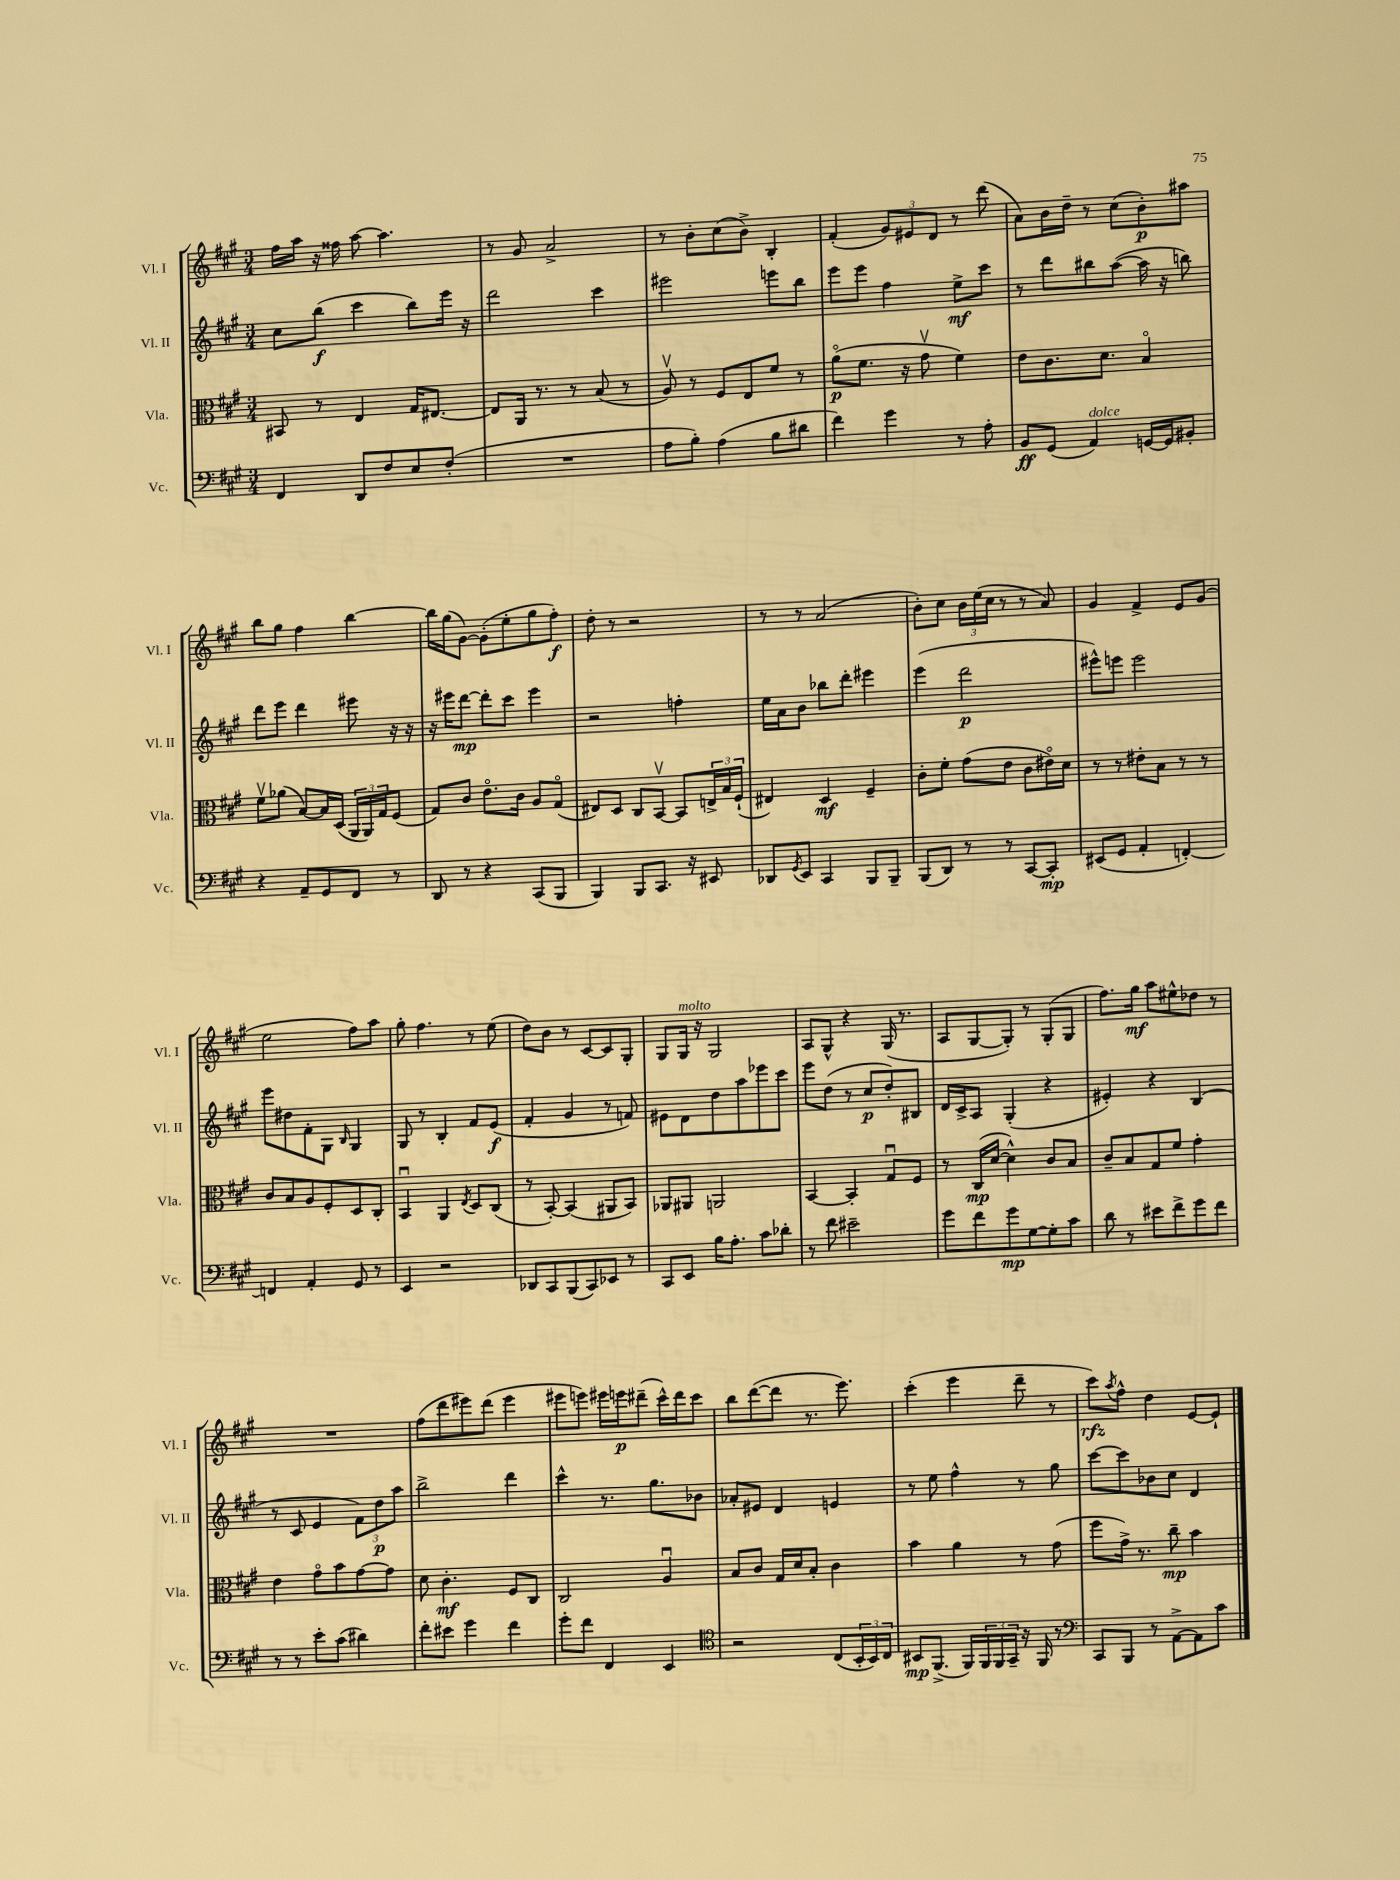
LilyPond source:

<<
\new StaffGroup <<
\new Staff = "s0" \with { instrumentName = "Vl. I" shortInstrumentName = "Vl. I" } {
    \clef treble \key a \major \numericTimeSignature \time 3/4
    fis''16 a''16 r16 fisis''16 a''8~ a''4. |
    r8 gis'8 a'2-> |
    r8 b'8-. cis''8( b'8->) b4-. |
    fis'4-.( \tuplet 3/2 { gis'8) eis'8 d'8 } r8 d'''8( |
    a'8) b'16 d''16-- r8 cis''8( b'8-.\p) ais''8 |
    b''8 gis''8 fis''4 b''4~ |
    b''16 gis''16( gis'8~) gis'8-.( e''8-. gis''8 fis''8-.\f) |
    d''8-. r8 r2 |
    r8 r8 a'2( |
    b'8-.) cis''8 \tuplet 3/2 { b'16 e''16( cis''16 } r8 r8 a'8) |
    gis'4 fis'4-> e'8 gis'8( |
    e''2 fis''8) a''8 |
    gis''8-. fis''4. r8 e''8( |
    d''8) b'8 r8 cis'8~ cis'8 gis8-. |
    gis8 gis16^\markup { \italic "molto" } r16 gis2 |
    a8 gis8-^ r4 gis16( r8. |
    a8 gis8~ gis8-.) r8 gis8-.( gis8 |
    fis''8.) gis''16\mf a''8 eis''8-^ des''8 r8 |
    R2. |
    fis''8( d'''8 eis'''8) d'''8( eis'''4 |
    eis'''8 e'''8) eis'''16 e'''16\p dis'''8--( cis'''16-^) dis'''16 cis'''8 |
    b''8 d'''8~( d'''8 r8. e'''8.) |
    cis'''4-.( e'''4 d'''8-- r8 |
    cis'''8\rfz) \acciaccatura { a''8 } fis''8-^ d''4 e'8~ e'8-! \bar "|." |
}
\new Staff = "s1" \with { instrumentName = "Vl. II" shortInstrumentName = "Vl. II" } {
    \clef treble \key a \major \numericTimeSignature \time 3/4
    cis''8 b''8\f( cis'''4 b''8) e'''16 r16 |
    d'''2 cis'''4 |
    eis'''2 e'''8 b''8 |
    e'''8 e'''8 fis''4 e''8->\mf cis'''8 |
    r8 d'''8 bis''8 a''8~( a''16 r16 b''8) |
    d'''8 e'''8 d'''4 eis'''8 r16 r16 |
    r16 eis'''16 d'''8~\mp d'''8-. cis'''8 eis'''4 |
    r2 f''4-. |
    e''16 a'16 b'8 bes''8 d'''8-. eis'''4 |
    e'''4( d'''2\p |
    eis'''8-^) e'''8 e'''2 |
    e'''8 dis''8 fis'8-. gis8 \grace { b16 } gis4 |
    gis8 r8 b4-. fis'8 e'8\f( |
    fis'4-. gis'4 r8 f'8) |
    eis'8 d'8 d''8 a''8 ees'''8 cis'''8 |
    e'''8 d''8( r8 cis''8\p d''8-.) bis8 |
    d'16 cis'16-> a8 gis4-.( r4 |
    eis'4-.) r4 b4( |
    r8 cis'8 e'4 \tuplet 3/2 { fis'8) d''8\p a''8 } |
    b''2-> d'''4 |
    cis'''4-^ r8. gis''8. bes'8 |
    aes'8-. eis'8 d'4 e'4 |
    r8 e''8 fis''4-^ r8 gis''8 |
    cis'''8~ cis'''8 bes'8 cis''8 d'4 \bar "|." |
}
\new Staff = "s2" \with { instrumentName = "Vla." shortInstrumentName = "Vla." } {
    \clef alto \key a \major \numericTimeSignature \time 3/4
    bis,8 r8 e4 gis16 eis8.~ |
    eis8 a,16 r8. r8 b8( r8 |
    a8\upbow) r8 fis8 e8 fis'8 r8 |
    a'8\flageolet\p( fis'8. r16 gis'8\upbow fis'4) |
    e'8 cis'8. d'8. b4\flageolet |
    fis'8\upbow aes'8( b8~) b16 d16( \tuplet 3/2 { a,16 a,16) gis16 } fis8( |
    gis8) cis'8 e'8.\flageolet cis'16 a8 gis8\flageolet( |
    eis8) d8 cis8 b,8~\upbow b,8 \tuplet 3/2 { e16-> b16 fis16-!( } |
    eis4) d4\mf fis4-- |
    cis'8-. fis'8-. gis'8( e'8 cis'8 eis'16\flageolet) d'16 |
    r8 r8 eis'8-. b8 r8 r8 |
    cis'8 b8 a8 fis8-. d8 cis8-. |
    b,4\downbow a,4 \acciaccatura { e8 } d8 cis8( |
    r8 b,8~-.) b,4( ais,8 b,8) |
    aes,8 ais,8 a,2 |
    b,4~ b,4-. gis8\downbow fis8 |
    r8 cis16\mp( d'16~ d'4-^) cis'8 b8 |
    cis'8-- b8 gis8 fis'8 gis'4-. |
    e'4 gis'8\flageolet b'8 gis'8~ gis'8 |
    d'8 cis'4.-.\mf fis8 cis8 |
    cis2 a4\downbow |
    b8 cis'8 gis16 d'16 b8-. cis'4 |
    b'4 a'4 r8 gis'8( |
    fis''8 gis'16->) r8. cis''8--\mp b'4 \bar "|." |
}
\new Staff = "s3" \with { instrumentName = "Vc." shortInstrumentName = "Vc." } {
    \clef bass \key a \major \numericTimeSignature \time 3/4
    fis,4 d,8 fis8 e8 fis8-.( |
    R2. |
    a8 b8-.) a4( b8 dis'8 |
    fis'4) gis'4 r8 a8-. |
    b,8\ff gis,8( a,4^\markup { \italic "dolce" }) g,16~ g,16 bis,8-. |
    r4 a,8-- gis,8 fis,8 r8 |
    d,8 r8 r4 cis,8( b,,8 |
    b,,4) b,,8 cis,8. r16 eis,8 |
    des,8 \acciaccatura { gis,8 } e,8 cis,4 b,,8 b,,8-- |
    b,,8( d,8) r8 r8 cis,8~ cis,8-.\mp |
    eis,8( gis,8 a,4-. f,4~-.) |
    f,4 a,4-. gis,8 r8 |
    e,4 r2 |
    des,8 cis,8 b,,8( cis,8) ees,8 r8 |
    cis,8 e,8 b16 a8.-. cis'8 des'8-. |
    r8 fis'8 eis'2-- |
    gis'8 fis'8 gis'8\mp gis8~ gis8-. cis'8 |
    d'8 r8 eis'8 fis'8-> gis'8 fis'8 |
    r8 r8 e'8-. cis'8( dis'4) |
    fis'8-. eis'8 gis'4 fis'4 |
    gis'8-. fis'8 fis,4 e,4 |
    \clef tenor r2 cis8( \tuplet 3/2 { b,16-. b,16) cis16 } |
    bis,8\mp fis,8.->( fis,16) \tuplet 3/2 { fis,16 fis,16 gis,16-- } r16 fis,16 r8 |
    \clef bass cis,8 b,,8 r8 a,8~-> a,8 cis'8 \bar "|." |
}
>>
>>
\layout { \context { \Score \remove "Bar_number_engraver" } }
